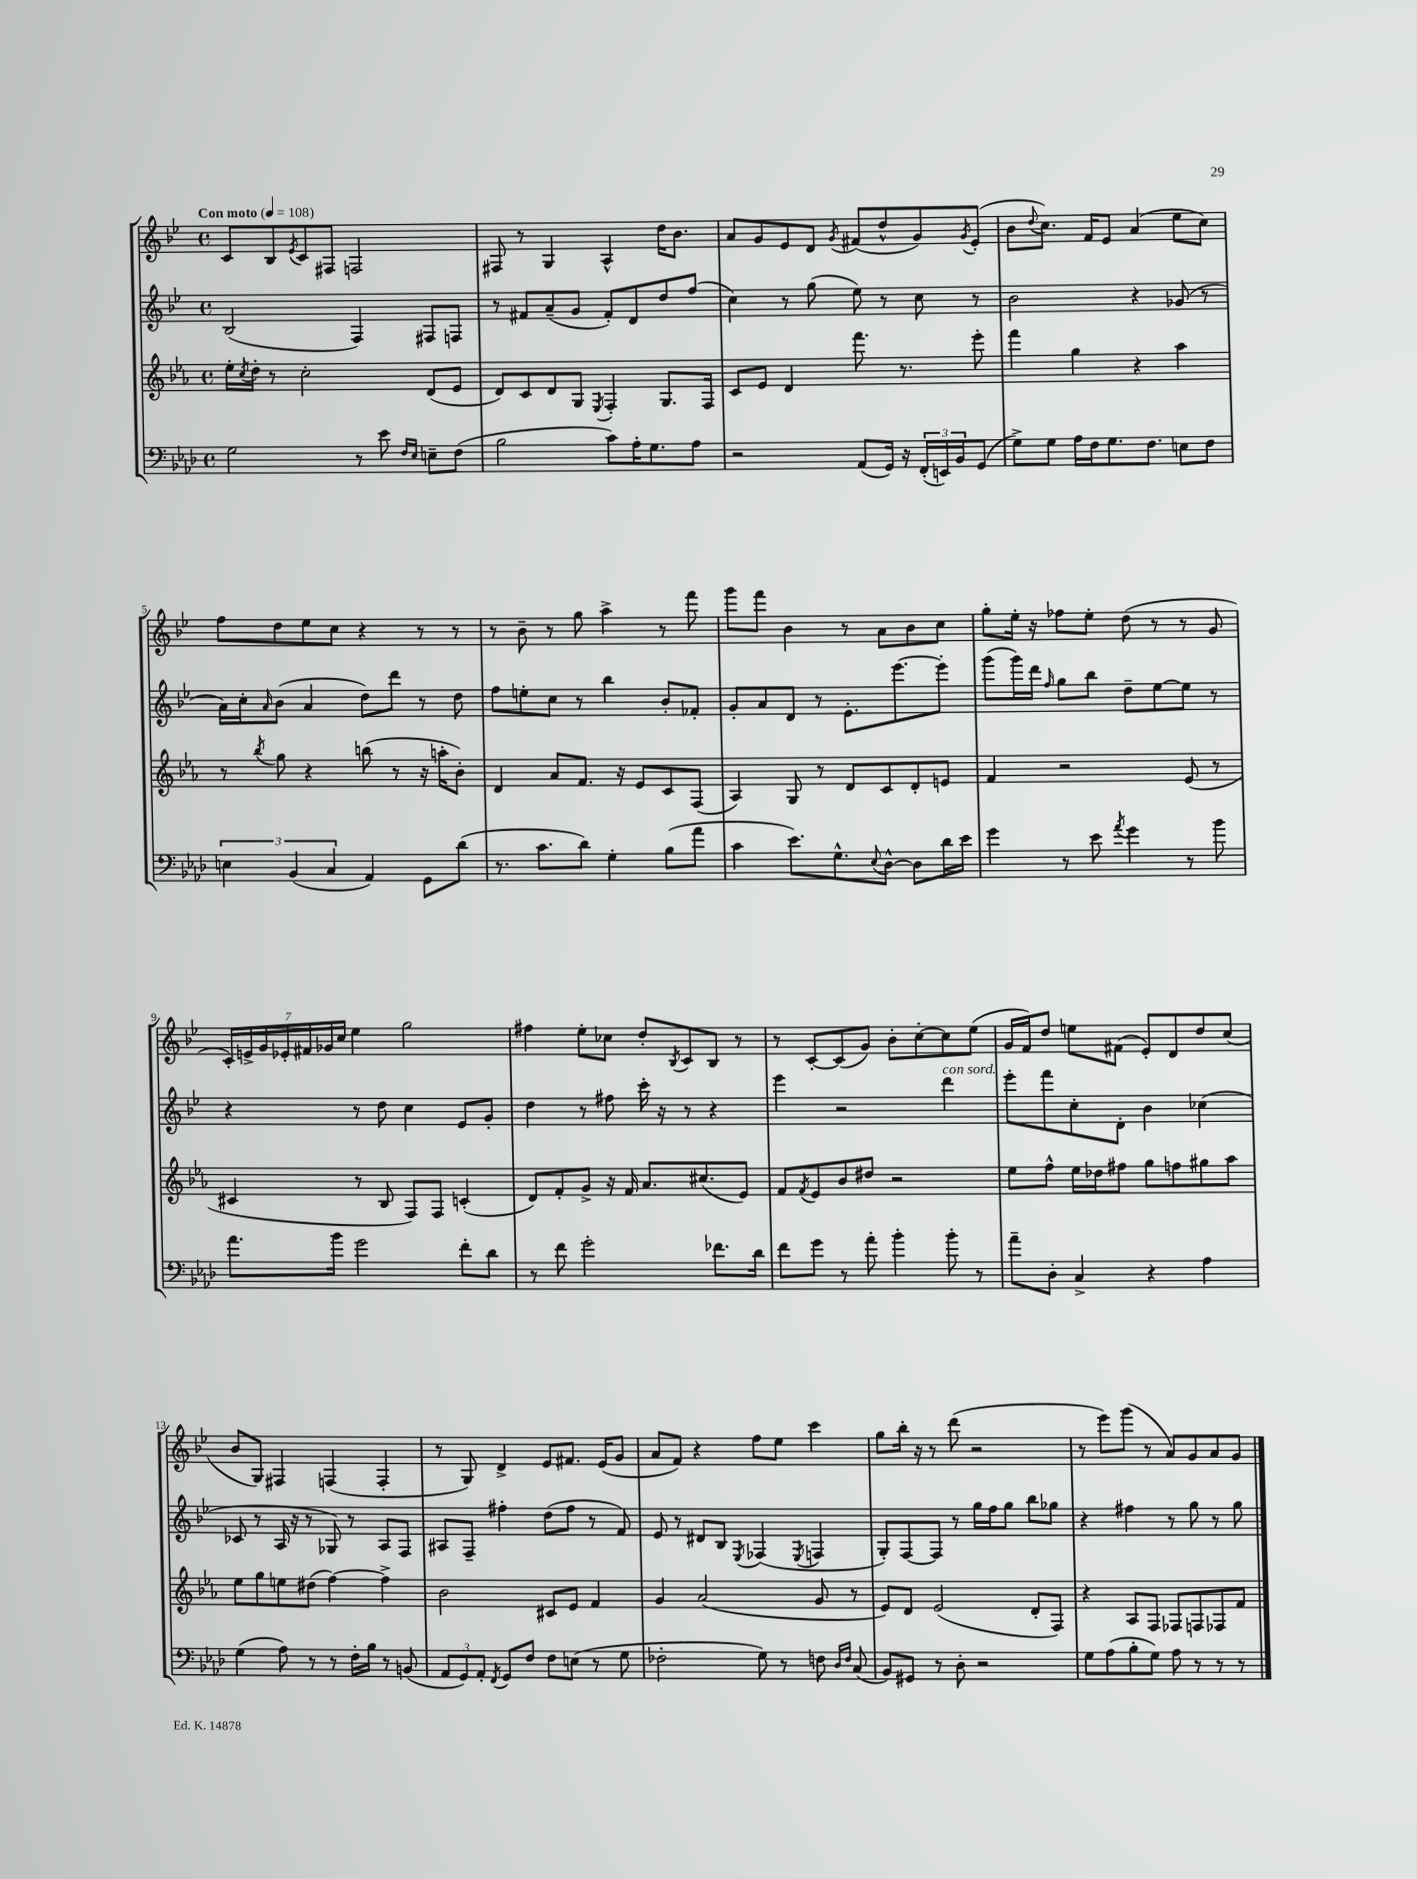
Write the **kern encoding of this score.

**kern	**kern	**kern	**kern
*staff4	*staff3	*staff2	*staff1
*clefF4	*clefG2	*clefG2	*clefG2
*k[b-e-a-d-]	*k[b-e-a-]	*k[b-e-]	*k[b-e-]
*M4/4	*M4/4	*M4/4	*M4/4
*met(c)	*met(c)	*met(c)	*met(c)
*MM108	*MM108	*MM108	*MM108
2G	16ee-'	(2B-	8c
.	8qcc	.	.
.	16dd'	.	.
.	8r	.	8B-
.	.	.	8qe-
.	2cc'	.	8c
.	.	.	8F#
8r	.	4F)	2F
8e-	.	.	.
16qqF	.	.	.
16qqE-	.	.	.
8E~	(8d	8F#	.
(8F	8e-	8F	.
=	=	=	=
2B-	8d)	8r	8F#
.	8c	8f#	8r
.	8d	(8a~	4G
.	8G	8g	.
.	8qE-	.	.
8c)	4F'	8f#')	4A^^
16A-'	.	8d	.
8.G	.	.	.
.	8.G	8dd	16dd
.	.	.	8.b-
8A-	.	(8ff	.
.	16F	.	.
=	=	=	=
2r	8c	4cc)	8a
.	8e-	.	8g
.	4d	8r	8e-
.	.	(8gg	8d
.	.	.	8qg
(8AA-	8.fff	8ee-)	(8f#
16GG)	.	8r	8dd^^
16r	8.r	.	.
(24FF'	.	8cc	8g)
24EE)	.	.	.
24BB-	.	.	.
.	.	.	8qg
(8GG	8eee-'	8r	(8e-'
=	=	=	=
8G^)	4fff	2b-	8b-
.	.	.	8qqdd
8G	.	.	8.cc)
16A-	4gg	.	.
16F	.	.	16f
8.G	.	.	8e-
.	4r	4r	(4a
8.F	.	.	.
8E	4aa-	(8g-	8ee-
8F	.	8r	8cc)
=	=	=	=
6E	8r	16a)	8ff
.	.	16cc'	.
.	8qbb-	16qqa	.
.	8gg	(8b-	8dd
(6BB-	.	.	.
.	4r	4a	8ee-
6C	.	.	.
.	.	.	8cc
4AA-)	(8bb	8dd)	4r
.	8r	8ddd	.
8GG	16r	8r	8r
.	16aa'	.	.
(8d-	8b-')	8dd	8r
=	=	=	=
8.r	4d	8ff	8r
.	.	8ee'	8b-~
8.c	.	.	.
.	8a-	8cc	8r
8d-)	8.f	8r	8gg
4G'	.	4bb-	4aa^
.	16r	.	.
.	8e-	.	.
(8B-	8c	8b-'	8r
8a-	(8F	8f-'	8fff
=	=	=	=
4c	4A-)	8g'	8ggg
.	.	8a	8fff
8.e-)	8G	8d	4b-
.	8r	8r	.
8.G^^	.	.	.
.	8d	8.e-'	8r
8qqE-	.	.	.
[8D-^^	8c	.	8a
.	.	[8.eee-	.
8D-]	8d'	.	8b-
16d-	8e	8eee-']	8cc
16e-	.	.	.
=	=	=	=
4g	4f	(8ggg	8gg'
.	.	16ggg)	16ee-'
.	.	16ddd	16r
.	.	16qqff	.
8r	2r	8gg	8ff-
8e-	.	8bb-	8ee-'
8qa-	.	.	.
4g	.	8dd~	(8dd
.	.	[8ee-	8r
8r	(8e-	8ee-]	8r
8b-	8r	8r	8g
=	=	=	=
8.a-	4c#	4r	28c')
.	.	.	28e^
.	.	.	28g
.	.	.	28e-'
.	.	.	28f#
.	.	.	28g-
16b-	.	.	.
.	.	.	28cc
2g	8r	8r	4ee-
.	8B-	8dd	.
.	8F)	4cc	2gg
.	8F	.	.
8f'	(4c'	8e-	.
8d-	.	8g'	.
=	=	=	=
8r	8d)	4dd	4ff#
8f	8f'	.	.
2g'	8g^	8r	8ee-'
.	16r	8ff#	8cc-
.	16f	.	.
.	8.a-	16ccc'	8dd'
.	.	16r	.
.	.	.	8qB-
.	.	8r	8c
.	(8.cc#	.	.
8.f-	.	4r	8B-
.	8e-)	.	8r
16d-	.	.	.
=	=	=	=
8f	8f	4eee-	8r
.	8qf	.	.
8g	8e-	.	[8c'
8r	8b-	2r	(8c]
8a-'	8dd#	.	8g)
4b-'	2r	.	8b-'
.	.	.	[8cc'
8b-'	.	4ddd	8cc]
8r	.	.	(8ee-
=	=	=	=
8a-~	8ee-	8eee-'	16g
.	.	.	16f)
8D-'	8ff^^	8fff	8dd
4C^	16ee-	8cc'	8ee
.	16dd-	.	.
.	8ff#	8d'	(8f#
4r	8gg	4b-	8e-')
.	8ff	.	8d
4A-	8gg#	(4cc-	8dd
.	8aa-	.	(8cc
=	=	=	=
(4G	8ee-	8c-	8b-
.	8gg	8r	8G)
8A-)	8ee	16A	4F#
.	.	16r	.
8r	(8dd#	8r	.
8r	[4ff)	8G-)	(4F
16F'	.	8r	.
16B-	.	.	.
8r	4ff^]	8A	4F'
(8BB	.	8F	.
=	=	=	=
12AA-	2b-	8A#	8r
12GG)	.	.	.
.	.	8F~	8G)
12AA-'	.	.	.
8qFF	.	.	.
8GG	.	4ff#'	4d^
8F	.	.	.
8F	8c#	(8dd	8e-
(8E	8e-	8ff#	8.f#
8r	4f	8r	.
.	.	.	(16e-
8G	.	8f)	8g
=	=	=	=
2F-'	4g	8e-	8a
.	.	8r	8f)
.	(2a-	8d#	4r
.	.	8B-	.
.	.	8qE-	.
8G)	.	(4F-	8ff
8r	.	.	8ee-
.	.	8qE-	.
8F	8g	4F	4ccc
16qqD-	.	.	.
16qqF	.	.	.
(8C	8r	.	.
=	=	=	=
8BB-)	8e-)	8G')	8gg
8GG#	8d	[8F	16bb-'
.	.	.	16r
8r	(2e-	8F]	8r
8D-'	.	8r	(8ddd
2r	.	16gg	2r
.	.	16ff	.
.	.	8gg	.
.	8d'	8bb-	.
.	8F)	8gg-	.
=	=	=	=
8G	4r	4r	8r
(8A-	.	.	8eee-)
8B-'	8A-	4ff#	(8ggg
8G)	8F	.	8r
8A-	8F-	8r	8a)
8r	8F	8gg	8g
8r	8F-	8r	8a
8r	8f	8gg	8g
==	==	==	==
*-	*-	*-	*-
